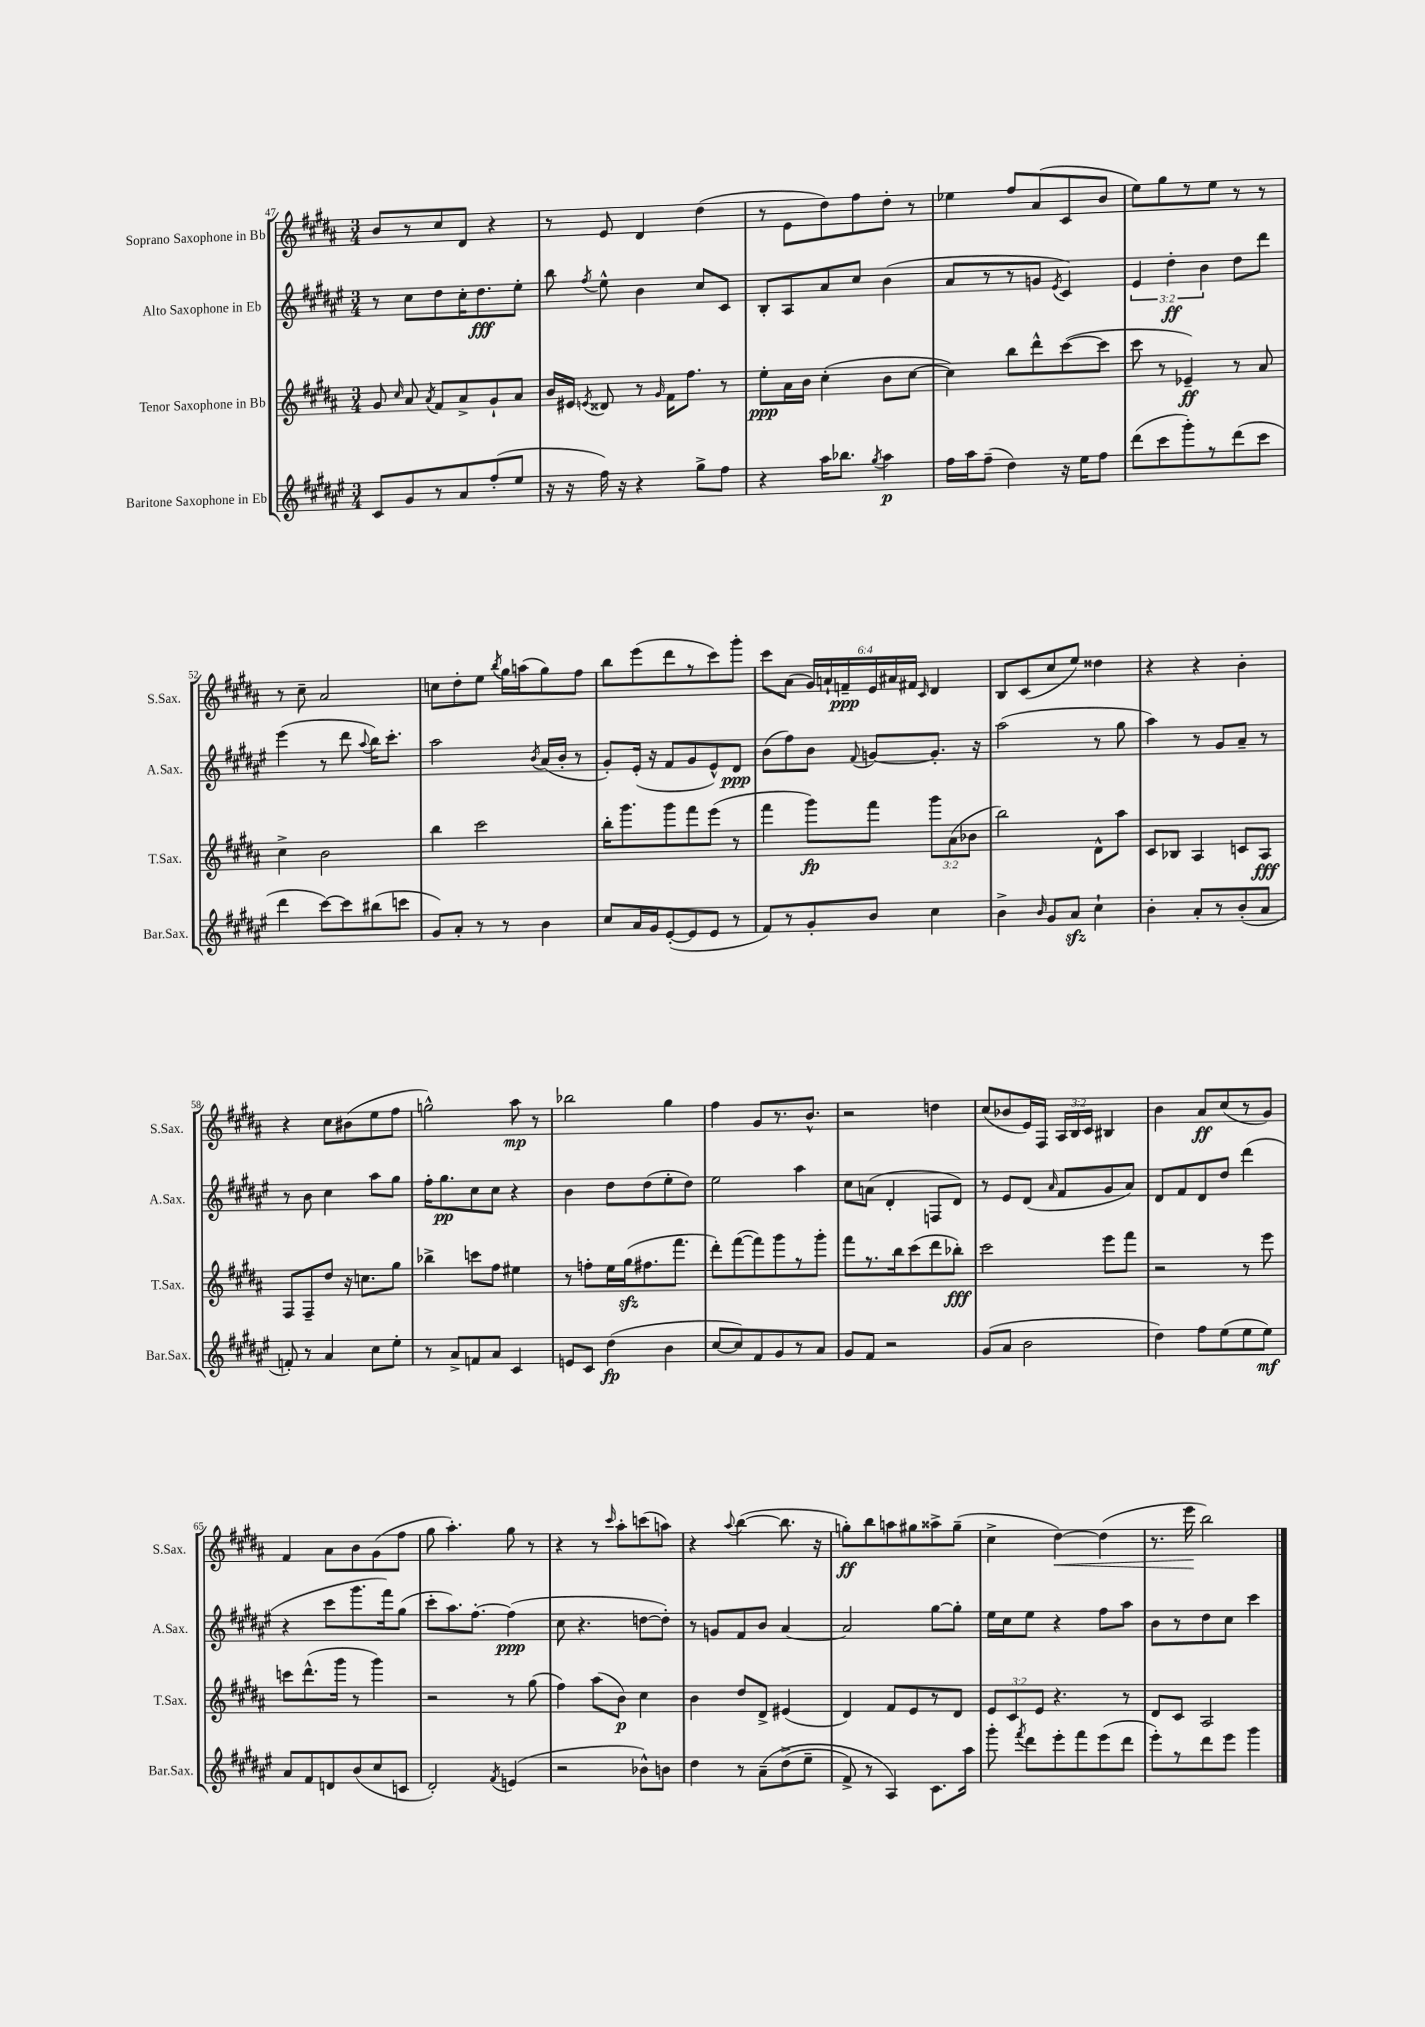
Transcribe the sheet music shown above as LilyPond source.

<<
\new StaffGroup <<
\new Staff = "s0" \with { instrumentName = "Soprano Saxophone in Bb" shortInstrumentName = "S.Sax." } {
    \clef treble \key b \major \numericTimeSignature \time 3/4 \override Staff.TupletNumber.text = #tuplet-number::calc-fraction-text
    \autoBeamOff b'8[ r8 cis''8 dis'8] r4 |
    r8 e'8 dis'4 dis''4( |
    r8 e'8[ dis''8) fis''8 dis''8]-. r8 |
    ees''4 fis''8[ ais'8( cis'8 b'8] |
    e''8[) gis''8 r8 e''8] r8 r8 |
    r8 cis''8-- ais'2 |
    c''8[ dis''8-. e''8] \acciaccatura { b''8 } gis''16[ a''16( gis''8) fis''8] |
    b''8[ e'''8( dis'''8 r8 cis'''8) gis'''8]-. |
    cis'''8[ ais'8]( \tuplet 6/4 { gis'16[) a'16-! f'16--\ppp e'16 ais'16 fis'16] } \grace { cis'16 } dis'4 |
    b8[ cis'8( cis''8 e''8]) disis''4 |
    r4 r4 b'4-. |
    r4 cis''8[ bis'8( e''8 fis''8] |
    g''2-^) ais''8\mp r8 |
    bes''2 gis''4 |
    fis''4 gis'8[ r8. b'8.]-^ |
    r2 d''4 |
    cis''8[( bes'8 e'16) fis16] \tuplet 3/2 { ais16[ b16 cis'16] } bis4 |
    b'4 ais'8[\ff cis''8( r8 gis'8]) |
    fis'4 ais'8[ b'8 gis'8( fis''8] |
    gis''8 ais''4.-.) gis''8 r8 |
    r4 r8 \grace { cis'''16 } ais''8[-. c'''8( a''8]) |
    r4 \appoggiatura { ais''8 } b''4~( b''8. r16 |
    g''8[-.\ff) b''8 a''8 gis''8 aisis''8-> gis''8]--( |
    cis''4-> dis''4~\<) dis''4( |
    r8. e'''16\! b''2) \bar "|." |
}
\new Staff = "s1" \with { instrumentName = "Alto Saxophone in Eb" shortInstrumentName = "A.Sax." } {
    \clef treble \key fis \major \numericTimeSignature \time 3/4 \override Staff.TupletNumber.text = #tuplet-number::calc-fraction-text
    \autoBeamOff r8 cis''8[ dis''8 cis''16-. dis''8.\fff eis''8]-. |
    b''8 \acciaccatura { fis''8 } eis''8-^ b'4 cis''8[ cis'8] |
    b8[-. ais8 ais'8 cis''8] b'4( |
    ais'8[ r8 r8 g'8] \acciaccatura { eis'8 } cis'4) |
    \tuplet 3/2 { eis'4 dis''4-.\ff b'4 } dis''8[ dis'''8] |
    eis'''4( r8 dis'''8 \appoggiatura { ais''8 } b''16[) cis'''8.]-. |
    ais''2 \acciaccatura { b'8 } ais'16[( b'16]-. r8 |
    gis'8[-.) eis'16]-.( r16 fis'8[ gis'8 eis'8-^) dis'8]\ppp |
    b'8[( fis''8) b'8] \appoggiatura { fis'8 } g'8[~ g'8.]-. r16 |
    ais''2( r8 gis''8 |
    ais''4) r8 gis'8[ ais'8]-- r8 |
    r8 b'8 cis''4 ais''8[ gis''8] |
    fis''16[-. gis''8.\pp cis''8 cis''8] r4 |
    b'4 dis''8[ dis''8( eis''8-. dis''8]) |
    eis''2 ais''4 |
    cis''8[ a'8]( dis'4-. f8[ dis'8]) |
    r8 eis'8[ dis'8]( \grace { ais'16 } fis'8[ gis'8 ais'8]) |
    dis'8[ fis'8 dis'8 dis''8] dis'''4( |
    r4 cis'''8[ gis'''8. fis'''16) gis''8]( |
    cis'''8[-. ais''8.) fis''8.]~-. fis''4\ppp( |
    cis''8 r4. d''8[~ d''8]-.) |
    r8 g'8[ fis'8 b'8] ais'4~ |
    ais'2 gis''8[~ gis''8]-. |
    eis''16[ cis''16 eis''8] r4 fis''8[ ais''8] |
    b'8[ r8 dis''8 cis''8] cis'''4 \bar "|." |
}
\new Staff = "s2" \with { instrumentName = "Tenor Saxophone in Bb" shortInstrumentName = "T.Sax." } {
    \clef treble \key b \major \numericTimeSignature \time 3/4 \override Staff.TupletNumber.text = #tuplet-number::calc-fraction-text
    \autoBeamOff gis'8 \grace { cis''16 } ais'8 \acciaccatura { ais'8 } fis'8[ ais'8-> gis'8-! ais'8] |
    b'16[ eis'16] \acciaccatura { e'8 } disis'8 r8 \grace { gis'16 } fis'16[ fis''8.] r8 |
    e''8[-.\ppp ais'16 b'16] cis''4-.( b'8[ cis''8]~ |
    cis''4) b''8[ dis'''8-^ cis'''8~( cis'''8] |
    cis'''8 r8 ees'4--\ff) r8 ais'8 |
    cis''4-> b'2 |
    b''4 cis'''2 |
    b''16[-. gis'''8. gis'''8 fis'''8 e'''8]( r8 |
    fis'''4 gis'''8[\fp) fis'''8] \tuplet 3/2 { gis'''8[ ais'8( bes'8] } |
    b''2) dis'8[-^ ais''8] |
    cis'8[ bes8] ais4 c'8[ ais8]\fff |
    fis8[ fis8-- dis''8] r16 c''8.[ gis''8] |
    bes''4-> c'''8[ fis''8] eis''4 |
    r8 f''8[-. e''16 gis''16\sfz( fis''8. fis'''8.] |
    dis'''8[-.) fis'''8~( fis'''8) gis'''8 r8 gis'''8]-. |
    fis'''8[ r8. b''16 cis'''8( dis'''8 bes''8]-.\fff) |
    cis'''2 e'''8[ fis'''8] |
    r2 r8 e'''8 |
    c'''8[ dis'''8.-^( gis'''16] r8 gis'''4) |
    r2 r8 gis''8( |
    fis''4) ais''8[( b'8]\p) cis''4 |
    b'4 dis''8[ dis'8]-> eis'4( |
    dis'4) fis'8[ e'8 r8 dis'8] |
    \tuplet 3/2 { e'8[ cis'8 e'8] } r4. r8 |
    dis'8[ cis'8] ais2 \bar "|." |
}
\new Staff = "s3" \with { instrumentName = "Baritone Saxophone in Eb" shortInstrumentName = "Bar.Sax." } {
    \clef treble \key fis \major \numericTimeSignature \time 3/4
    \autoBeamOff cis'8[ gis'8 r8 ais'8 fis''8-.( eis''8] |
    r16 r16 fis''16) r16 r4 gis''8[-> fis''8] |
    r4 ais''16[ bes''8.] \acciaccatura { gis''8 } ais''4\p |
    fis''16[ ais''16 fis''8]--( dis''4) r16 eis''16[ fis''8] |
    dis'''8[( cis'''8 gis'''8-.) r8 dis'''8( cis'''8] |
    dis'''4 cis'''8[~) cis'''8 bis''8( c'''8] |
    gis'8[) ais'8]-. r8 r8 b'4 |
    cis''8[ ais'16 gis'16 eis'8~-.( eis'8 eis'8] r8 |
    fis'8[) r8 gis'8-. b'8] cis''4 |
    b'4-> \grace { b'16 } gis'8[ ais'8]\sfz cis''4-! |
    b'4-. ais'8[-. r8 b'8-.( ais'8] |
    f'8-.) r8 ais'4 cis''8[ eis''8]-. |
    r8 ais'8[-> f'8 ais'8] cis'4 |
    e'8[ cis'8] dis''4\fp( b'4 |
    cis''8[~ cis''8) fis'8 gis'8 r8 ais'8] |
    gis'8[ fis'8] r2 |
    gis'8[( ais'8] b'2 |
    dis''4) fis''8[ eis''8( eis''8 eis''8]\mf) |
    ais'8[ fis'8 d'8 b'8( cis''8 c'8] |
    dis'2-.) \acciaccatura { fis'8 } e'4( |
    r2 bes'8[-^) b'8] |
    dis''4 r8 ais'8[--\( dis''8->( eis''8]-- |
    fis'8->) r8 ais4\) cis'8.[ ais''16] |
    gis'''8-. \acciaccatura { fis'''8 } dis'''8[ eis'''8-. fis'''8 eis'''8( dis'''8] |
    eis'''8[-.) r8 dis'''8 eis'''8] gis'''4 \bar "|." |
}
>>
>>
\layout { \context { \Score currentBarNumber = #47 } }
